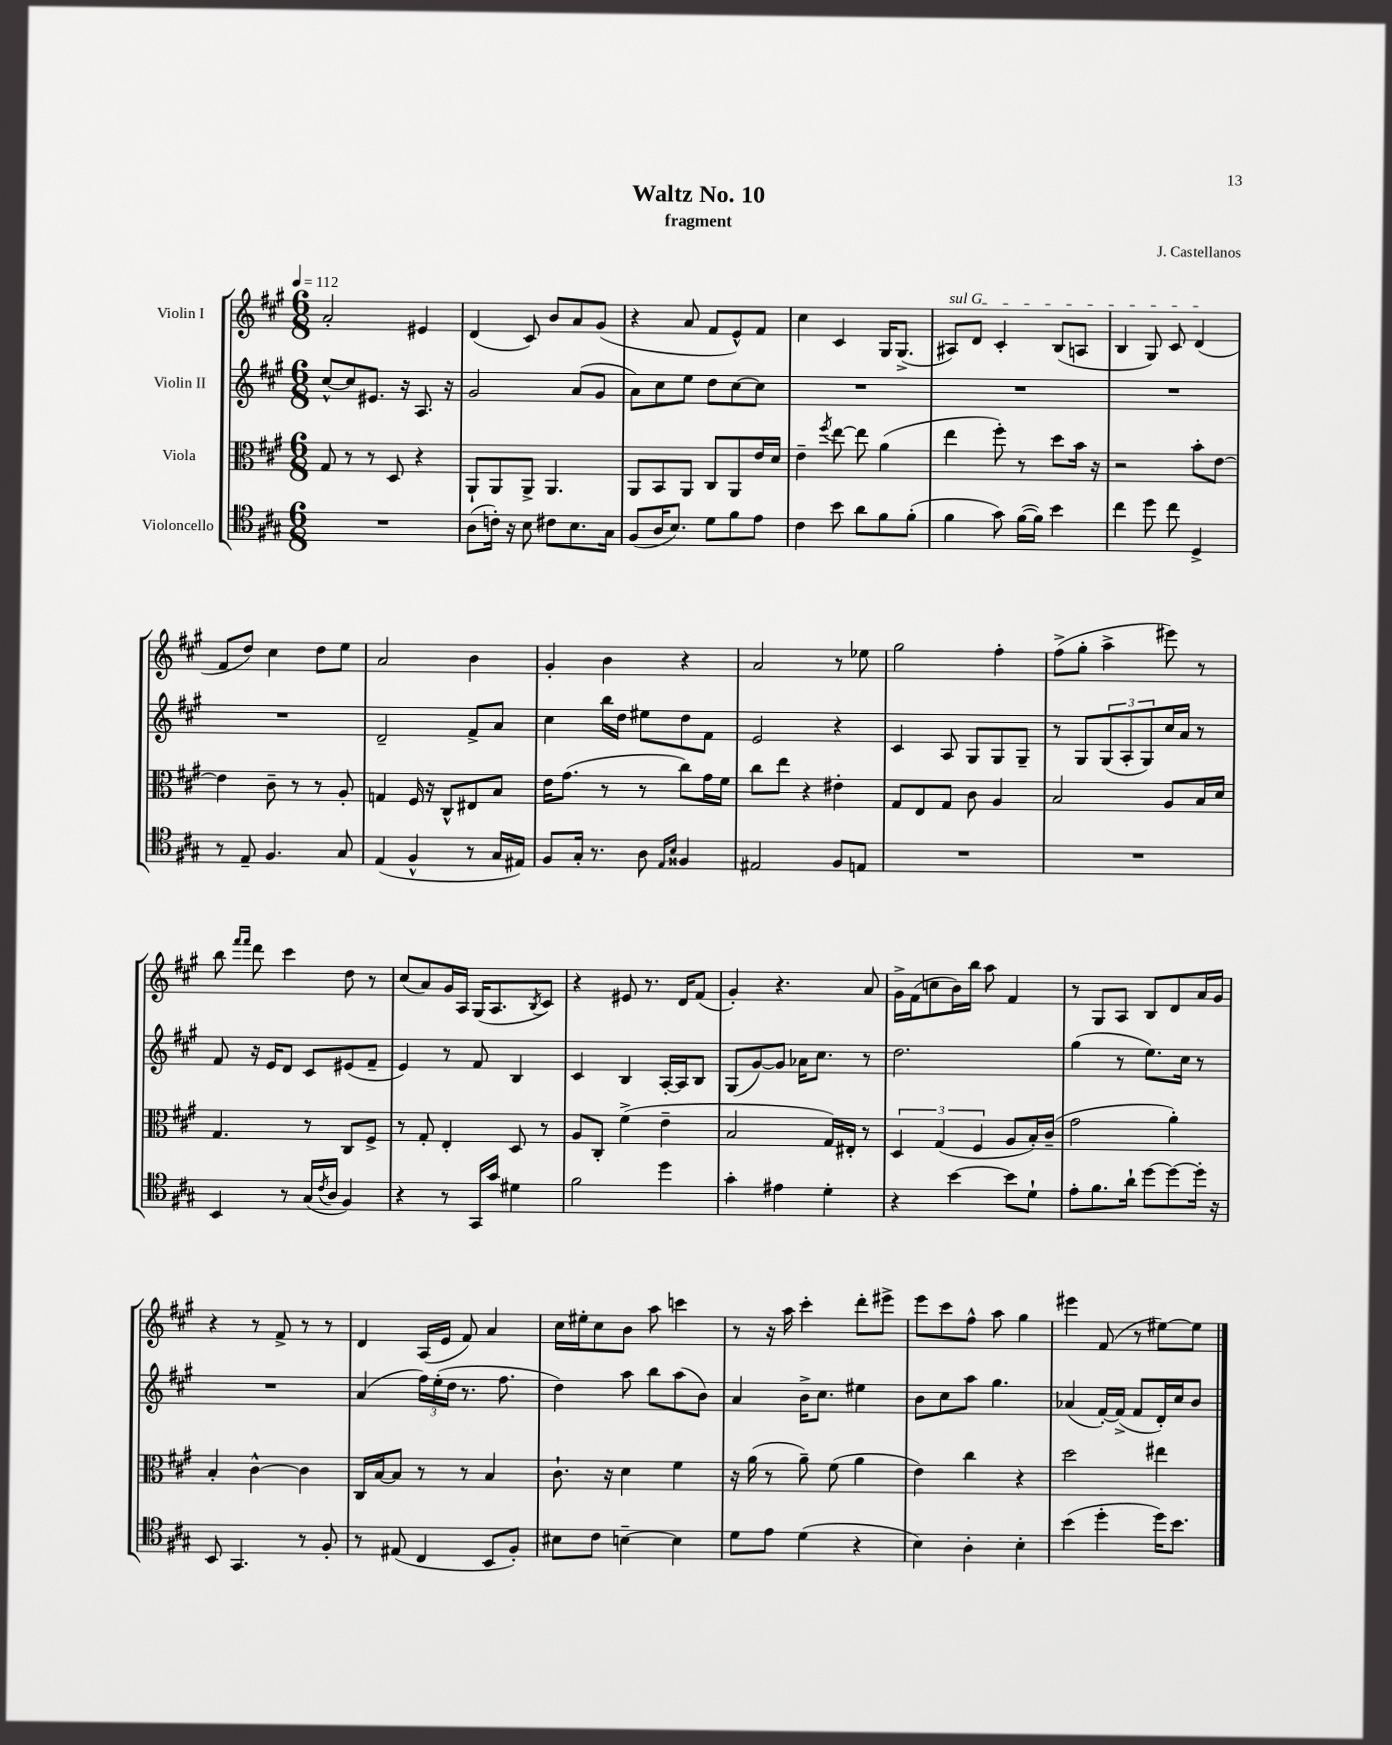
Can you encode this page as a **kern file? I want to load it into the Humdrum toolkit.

**kern	**kern	**kern	**kern
*staff4	*staff3	*staff2	*staff1
*clefC4	*clefC3	*clefG2	*clefG2
*k[f#c#g#]	*k[f#c#g#]	*k[f#c#g#]	*k[f#c#g#]
*M6/8	*M6/8	*M6/8	*M6/8
*MM112	*MM112	*MM112	*MM112
2.r	8G#	[8cc#^^	2a'
.	8r	8cc#]	.
.	8r	8.e#	.
.	8D	.	.
.	.	16r	.
.	4r	8.A	4e#
.	.	16r	.
=	=	=	=
(8A	8AA`	2g#	(4d
16c')	8AA	.	.
16r	.	.	.
8B	8AA^	.	8c#)
8c#	4.AA	.	8b
8.B	.	(8a	8a
.	.	8g#	(8g#
16G#	.	.	.
=	=	=	=
(8F#	8AA	8a)	4r
16A	8BB	8cc#	.
8.B)	.	.	.
.	8AA	8ee	8a
8d	8C#	8dd	8f#
8f#	8AA	[8cc#	8e^^)
8e	16e	8cc#]	8f#
.	16d	.	.
=	=	=	=
4c#	4e~	2.r	4cc#
.	8qff#	.	.
8b	[8ee	.	4c#
8a	8ee]	.	.
8f#	(4a	.	16G#
.	.	.	(8.G#^
(8f#'	.	.	.
=	=	=	=
4f#	4ee	2.r	8A#)
.	.	.	8d
8g#)	8ff#')	.	4c#'
([16f#	8r	.	.
16f#])	.	.	.
4b	8dd	.	(8B
.	16b	.	8A
.	16r	.	.
=	=	=	=
4cc#	2r	2.r	4B
8dd	.	.	8G#)
8cc#	.	.	8c#
4D^	8b'	.	(4d
.	[8e	.	.
=	=	=	=
8r	4e]	2.r	8f#
8E~	.	.	8dd)
4.F#	8c#~	.	4cc#
.	8r	.	.
.	8r	.	8dd
8G#	8A'	.	8ee
=	=	=	=
(4E	4G	2d~	2a
4F#^^	16F#	.	.
.	16r	.	.
.	8C#^^	.	.
8r	8E#	8f#^	4b
16G#	8B	8a	.
16E#)	.	.	.
=	=	=	=
8F#	16e	4cc#	4g#'
.	(8.g#	.	.
16G#'	.	.	.
8.r	.	.	.
.	8r	16bb	4b
.	.	16dd	.
8A	8r	8ee#	.
16qqE	.	.	.
16qqB	.	.	.
4F##	8cc#)	8dd	4r
.	16g#	8f#	.
.	16f#	.	.
=	=	=	=
2E#	8cc#	2e	2a
.	8ee	.	.
.	4r	.	.
8F#	4e#'	4r	8r
8E	.	.	8ee-
=	=	=	=
2.r	8G#	4c#	2gg#
.	8E	.	.
.	8G#	8A	.
.	8c#	8G#	.
.	4A	8G#	4ff#'
.	.	8G#~	.
=	=	=	=
2.r	2B	8r	(8ff#^
.	.	8G#	8gg#'
.	.	(12G#	4aa^
.	.	12A'	.
.	.	12G#)	.
.	8A	16cc#	8eee#)
.	.	16a	.
.	16B	8r	8r
.	16d	.	.
=	=	=	=
4BB	4.G#	8f#	8bb
.	.	.	16qqfff#
.	.	.	16qqfff#
.	.	16r	8ddd
.	.	16e	.
8r	.	8d	4ccc#
(16G#	8r	8c#	.
8qc#	.	.	.
16A	.	.	.
4F#)	8C#	(8e#	8dd
.	8F#^	8f#~	8r
=	=	=	=
4r	8r	4e)	(8cc#
.	8G#'	.	8a)
8r	4E'	8r	16g#
.	.	.	16A
16GG#	.	8f#	(16G#
16g#	.	.	8.A
4d#	8D	4B	.
.	.	.	8qB
.	8r	.	8c#)
=	=	=	=
2f#	8A	4c#	4r
.	8C#'	.	.
.	(4f#^	4B	8e#
.	.	.	8.r
4dd	4e~	[16A'	.
.	.	16A]	16d
.	.	8B	(8f#
=	=	=	=
4g#'	2B	(8G#	4g#')
.	.	[8g#)	.
4e#	.	8g#]	4.r
.	.	16a-	.
.	.	8.cc#	.
4d'	16G#)	.	.
.	16E#'	.	.
.	8r	8r	8a
=	=	=	=
4r	6D	2.dd	16g#^
.	.	.	(16f#
.	.	.	8cc
.	(6G#	.	.
[4b	.	.	16b)
.	.	.	16bb
.	6F#	.	.
.	.	.	8aa
8b]	8A	.	4f#
8d`	16B')	.	.
.	(16c#~	.	.
=	=	=	=
8e'	2g#	(4gg#	8r
8.f#	.	.	8G#
.	.	8r	8A
16a`	.	.	.
[8dd	.	8.ee)	8B
8dd_	4a')	.	8d
.	.	16cc#	.
16dd']	.	8r	16a
16r	.	.	16g#
=	=	=	=
8BB	4B'	2.r	4r
4.GG#	.	.	.
.	[4c#^^	.	8r
.	.	.	8f#^
8r	4c#]	.	8r
8F#'	.	.	8r
=	=	=	=
8r	16C#	(4a	4d
.	[16B	.	.
(8E#	8B]	.	.
4C#	8r	24ff#)	(16A
.	.	(24ee'	.
.	.	.	16e
.	.	24dd	.
.	8r	8.r	8f#)
8BB	4B	.	4a
.	.	8.ff#	.
8F#')	.	.	.
=	=	=	=
8B#	8.c#`	4dd)	16cc#
.	.	.	16ee#'
8c#	.	.	8cc#
.	16r	.	.
[4B~	4d	8aa	8b
.	.	8bb	8aa
4B]	4f#	(8aa	4ccc
.	.	8b)	.
=	=	=	=
8d	16r	4a	8r
.	(16a	.	.
8e	8r	.	16r
.	.	.	16aa
(4d	8a~)	16b^	4ccc#'
.	.	8.cc#	.
.	(8f#	.	.
4r	4a	4ee#	8ddd'
.	.	.	8eee#^
=	=	=	=
4B)	4e)	8b	8eee
.	.	8cc#	8ccc#
4A'	4cc#	8aa	8ff#^^
.	.	4.gg#	8aa
4B'	4r	.	4gg#
=	=	=	=
(4b	2dd	(4a-	4eee#
4dd'	.	[16f#')	(8f#
.	.	(16f#^]	.
.	.	8f#	8r
16dd)	4ee#	16d')	[8ee#)
8.b	.	16cc#	.
.	.	8b	8ee#]
==	==	==	==
*-	*-	*-	*-
